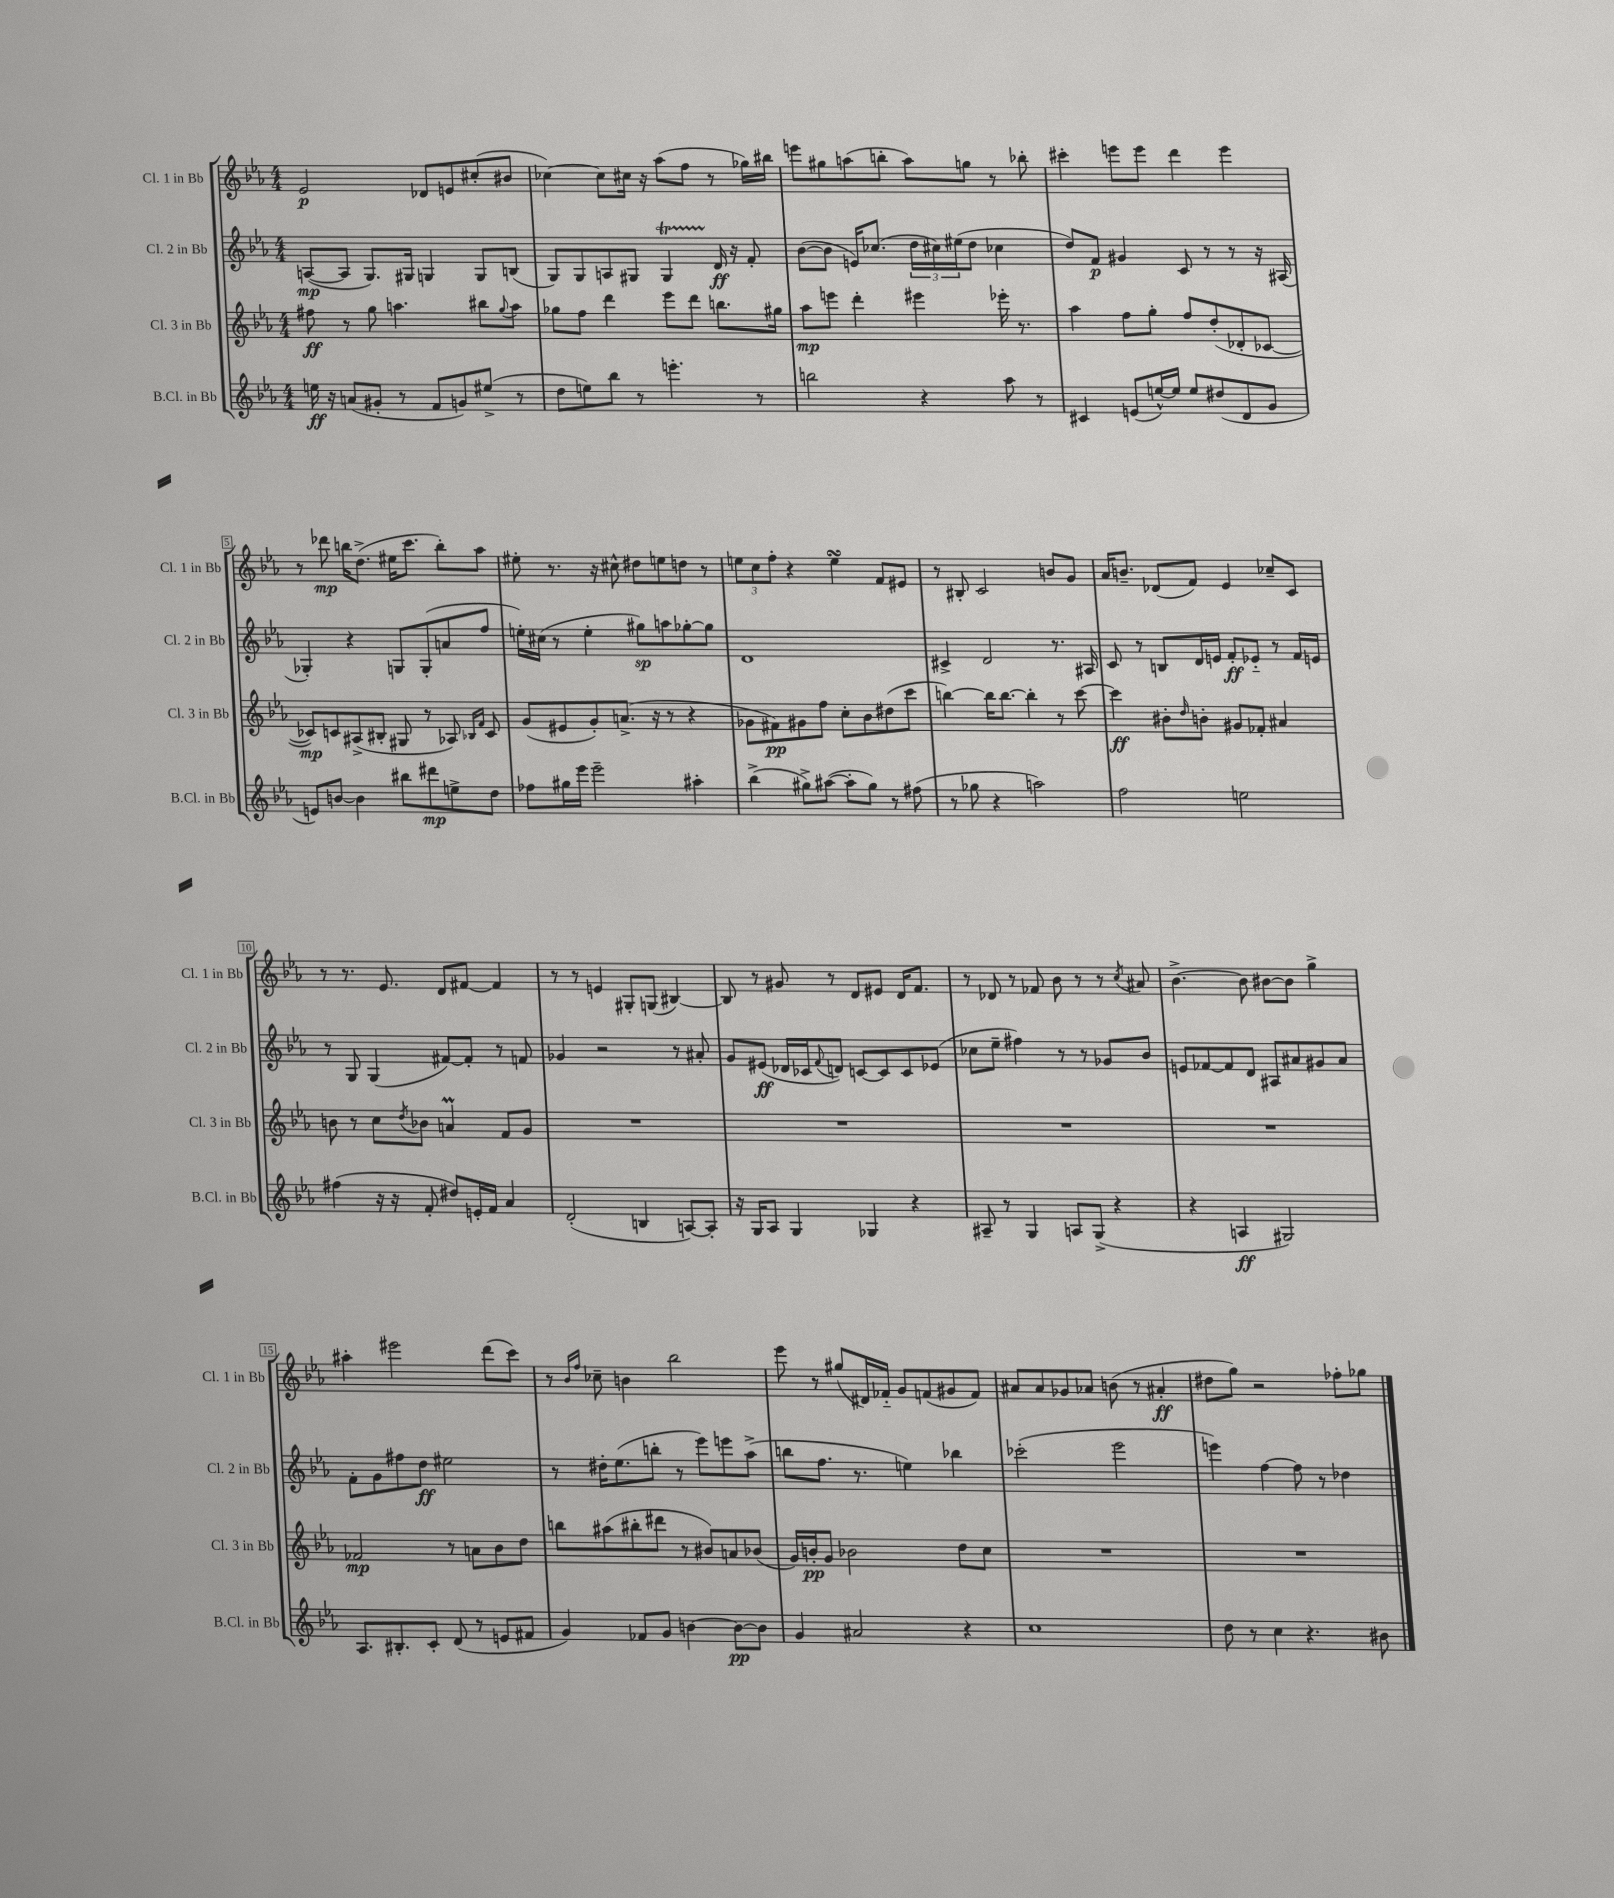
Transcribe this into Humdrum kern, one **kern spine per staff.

**kern	**dynam	**kern	**dynam	**kern	**dynam	**kern	**dynam
*part4	*part4	*part3	*part3	*part2	*part2	*part1	*part1
*staff4	*staff4	*staff3	*staff3	*staff2	*staff2	*staff1	*staff1
*I"B.Cl. in Bb	*	*I"Cl. 3 in Bb	*	*I"Cl. 2 in Bb	*	*I"Cl. 1 in Bb	*
*I'B.Cl. in Bb	*	*I'Cl. 3 in Bb	*	*I'Cl. 2 in Bb	*	*I'Cl. 1 in Bb	*
*clefG2	*	*clefG2	*	*clefG2	*	*clefG2	*
*k[b-e-a-]	*	*k[b-e-a-]	*	*k[b-e-a-]	*	*k[b-e-a-]	*
*M4/4	*	*M4/4	*	*M4/4	*	*M4/4	*
=1	=1	=1	=1	=1	=1	=1	=1
16een\	ff	8ff#X\	ff	([8An/L	mp	2e-/	p
16r	.	.	.	.	.	.	.
(8an/L	.	8r	.	8A/J]	.	.	.
8g#X'/J	.	8gg\	.	8.G/L)	.	.	.
8r	.	4.aan\	.	.	.	.	.
.	.	.	.	16G#X/Jk	.	.	.
8f/L	.	.	.	4Gn/	.	8d-X/L	.
8gn/)	.	.	.	.	.	8en/	.
(8ee#X^/J	.	8bb#X\L	.	8G/L	.	(8cc#X'/	.
.	.	8qqgg/	.	.	.	.	.
8r	.	8aa\J	.	(8Bn/J	.	8b#X/J	.
=2	=2	=2	=2	=2	=2	=2	=2
8dd\L	.	8gg-X\L	.	8G/L)	.	[4cc-X\)	.
8een\)	.	8ff\J	.	8G/	.	.	.
8bb-\J	.	4ddd\	.	8An/	.	8cc-\L]	.
8r	.	.	.	8G#X/J	.	16cc#X\Jk	.
.	.	.	.	.	.	16r	.
4.eeen'\	.	8eee-\L	.	4G#t/	.	(8aa-\L	.
.	.	8ddd\J	.	.	.	8ff\J	.
.	.	8.bbn\L	.	16d/	ff	8r	.
.	.	.	.	16r	.	.	.
8r	.	.	.	8f'/	.	16gg-X\LL)	.
.	.	16gg#X\Jk	.	.	.	16bb#X\JJ	.
=3	=3	=3	=3	=3	=3	=3	=3
2bbn\	.	8aa-\L	mp	([8b-\L	.	8eeen\L	.
.	.	8eeen\J	.	8b-\J]	.	8gg#X\	.
.	.	4ddd'\	.	16en/KL)	.	(8aan\	.
.	.	.	.	(8.cc-X/J	.	.	.
.	.	.	.	.	.	8bbn'\J	.
4r	.	4eee#X\	.	24dd\LL	.	8aa\L)	.
.	.	.	.	24cc#X\)	.	.	.
.	.	.	.	(24ee#X\J	.	.	.
.	.	.	.	8dd\J	.	8ggn\J	.
8aa-\	.	16eee-X'\	.	4cc-X\	.	8r	.
.	.	8.r	.	.	.	.	.
8r	.	.	.	.	.	8bb-X'\	.
=4	=4	=4	=4	=4	=4	=4	=4
4c#X/	.	4aa-\	.	8dd/L)	.	4ccc#X'\	.
.	.	.	.	8f/J	p	.	.
(8en/L	.	8ff\L	.	4g#X/	.	8eeen\L	.
[16een^^/L)	.	8gg'\J	.	.	.	8eee\J	.
16ee/JJ]	.	.	.	.	.	.	.
8ee/L	.	8ff/L	.	8c/	.	4ddd\	.
(8dd#X/	.	(8dd'/	.	8r	.	.	.
8d/	.	8d-X'/	.	8r	.	4eee\	.
8g/J	.	[8c-X/J	.	16r	.	.	.
.	.	.	.	(16A#X/	.	.	.
!!LO:LB:g=z
=5	=5	=5	=5	=5	=5	=5	=5
8en/L)	.	8c-X/L])	mp	4G-X'/)	.	8r	.
[8bn/J	.	8cn/	.	.	.	8ddd-X\	mp
4b\]	.	(8A#X^/	.	4r	.	16bbn\KL	.
.	.	.	.	.	.	(8.dd^\J	.
.	.	8B#X'/J	.	.	.	.	.
8bb#X\L	.	8G#X/	.	8Gn/L	.	16ee#X\KL	.
.	.	.	.	.	.	8.ccc\J	.
8ddd#X\	mp	8r	.	(8G'/	.	.	.
8een^\	.	8A-X/)	.	8an/	.	8bb'\L)	.
.	.	16qqB-X/LL	.	.	.	.	.
.	.	16qqf/JJ	.	.	.	.	.
8dd\J	.	8c/	.	8ff/J	.	8aa-\J	.
=6	=6	=6	=6	=6	=6	=6	=6
8ff-X\L	.	(8g/L	.	16een'\LL)	.	8ee#X'\	.
.	.	.	.	(16cc#X\JJ	.	.	.
16gg#X\L	.	8e#X/	.	8r	.	8.r	.
16eee-\JJ	.	.	.	.	.	.	.
2eee-~\	.	8g'/)	.	4ee'\	.	.	.
.	.	.	.	.	.	16r	.
.	.	(8.an^/J	.	.	.	8cc#X^^\	.
.	.	.	.	8gg#X\L)	sp	8dd#X\L	.
.	.	16r	.	.	.	.	.
.	.	8r	.	8aan\	.	8een\	.
4aa#X'\	.	4r	.	[8gg-X'\	.	8ddn\J	.
.	.	.	.	8gg-\J]	.	8r	.
=7	=7	=7	=7	=7	=7	=7	=7
(4bb-^\	.	8g-X\L	.	1d	.	12een\L	.
.	.	.	.	.	.	12cc\	.
.	.	8f#X\)	pp	.	.	.	.
.	.	.	.	.	.	12ff'\J	.
8gg#X^\L)	.	8g#X\	.	.	.	4r	.
([8aa#X\J	.	8ff\J	.	.	.	.	.
8aa#'\L]	.	8cc'\L	.	.	.	4eesSsS\	.
8gg#\J)	.	8b-\	.	.	.	.	.
8r	.	(8dd#X\	.	.	.	8f/L	.
(8ff#X\	.	8ccc\J	.	.	.	8e#X/J	.
=8	=8	=8	=8	=8	=8	=8	=8
8r	.	[4bbn\)	.	4c#X^/	.	8r	.
8gg-X\	.	.	.	.	.	8B#X'/	.
4r	.	16bb\KL]	.	2d/	.	2c/	.
.	.	[8.bb\J	.	.	.	.	.
2aan\)	.	4bb'\]	.	.	.	.	.
.	.	8r	.	8.r	.	8bn/L	.
.	.	[8ccc\	.	.	.	8g/J	.
.	.	.	.	16A#X/	.	.	.
=9	=9	=9	=9	=9	=9	=9	=9
2ff\	.	4ccc\]	ff	8c/	.	16a-/KL	.
.	.	.	.	.	.	8.bn~/J	.
.	.	.	.	8r	.	.	.
.	.	8b#X'\L	.	8Bn/L	.	(8d-X/L	.
.	.	16qqdd/	.	.	.	.	.
.	.	8bn'\J	.	16d/L	.	8f/J)	.
.	.	.	.	16en/JJ	.	.	.
2een\	.	8g#X/L	.	8f'/L	ff	4e-/	.
.	.	8f-X'/J	.	8e-X/J	.	.	.
.	.	4a#X/	.	8r	.	8cc-X~/L	.
.	.	.	.	16f/LL	.	8c/J	.
.	.	.	.	16en/JJ	.	.	.
!!LO:LB:g=z
=10	=10	=10	=10	=10	=10	=10	=10
(4ff#X\	.	8bn\	.	8r	.	8r	.
.	.	8r	.	8G/	.	8.r	.
16r	.	8cc\L	.	(4G/	.	.	.
16r	.	.	.	.	.	8.e-/	.
.	.	8qdd/	.	.	.	.	.
8f'/	.	8b-X\J	.	.	.	.	.
8dd#X/L)	.	4anm/	.	[8f#X/L)	.	8d/L	.
16en'/L	.	.	.	8f#'/J]	.	[8f#X/J	.
16f/JJ	.	.	.	.	.	.	.
4a-/	.	8f/L	.	8r	.	4f#/]	.
.	.	8g/J	.	8fn/	.	.	.
=11	=11	=11	=11	=11	=11	=11	=11
(2d'/	.	1r	.	4g-X/	.	8r	.
.	.	.	.	.	.	8r	.
.	.	.	.	2r	.	4en/	.
4Bn/	.	.	.	.	.	8G#X'/L	.
.	.	.	.	.	.	(8Gn/J	.
[8An/L)	.	.	.	8r	.	[4B#X/)	.
8A'/J]	.	.	.	8a#X'/	.	.	.
=12	=12	=12	=12	=12	=12	=12	=12
16r	.	1r	.	8g/L	.	8B#/]	.
16G/KL	.	.	.	.	.	.	.
8A-/J	.	.	.	(8e#X/J	ff	8r	.
4G/	.	.	.	16d-X/LL	.	8g#X/	.
.	.	.	.	16c-X/J	.	.	.
.	.	.	.	8qqf/	.	.	.
.	.	.	.	8dn/J)	.	8r	.
4G-X/	.	.	.	[8cn/L	.	8d/L	.
.	.	.	.	8c/]	.	8e#X/J	.
4r	.	.	.	8c/	.	16d/KL	.
.	.	.	.	.	.	8.f/J	.
.	.	.	.	(8e-X/J	.	.	.
=13	=13	=13	=13	=13	=13	=13	=13
8A#X~/	.	1r	.	8cc-X\L	.	8r	.
8r	.	.	.	8ee-~\J	.	8d-X/	.
4G/	.	.	.	4ff#X\)	.	8r	.
.	.	.	.	.	.	8f-X/	.
8An/L	.	.	.	8r	.	8b-\	.
(8G^/J	.	.	.	8r	.	8r	.
4r	.	.	.	8g-X/L	.	8r	.
.	.	.	.	.	.	8qcc/	.
.	.	.	.	8b-/J	.	8a#X/	.
=14	=14	=14	=14	=14	=14	=14	=14
4r	.	1r	.	8en/L	.	[4.b-^\	.
.	.	.	.	[8f-X/	.	.	.
4An/	ff	.	.	8f-/]	.	.	.
.	.	.	.	8d/J	.	8b-\]	.
2G#X/)	.	.	.	8A#X/L	.	[8b#X\L	.
.	.	.	.	8a#X/	.	8b#\J]	.
.	.	.	.	8g#X/	.	4gg^\	.
.	.	.	.	8a#/J	.	.	.
!!LO:LB:g=z
=15	=15	=15	=15	=15	=15	=15	=15
8.A-/L	.	2f-X/	mp	8f'\L	.	4aa#X'\	.
.	.	.	.	8g\	.	.	.
8.B#X'/	.	.	.	.	.	.	.
.	.	.	.	8ff#X\	.	2eee#X\	.
8c'/J	.	.	.	8dd\J	ff	.	.
(8d/	.	8r	.	2ee#X\	.	.	.
8r	.	8an\L	.	.	.	.	.
8en/L	.	8b-\	.	.	.	(8ddd\L	.
8f#X/J	.	8dd\J	.	.	.	8ccc\J)	.
=16	=16	=16	=16	=16	=16	=16	=16
4g/)	.	8bbn\L	.	8r	.	8r	.
.	.	.	.	.	.	16qqb-/LL	.
.	.	.	.	.	.	16qqff/JJ	.
.	.	(8aa#X\	.	16dd#X'\KL	.	8cc-X~\	.
.	.	.	.	(8.ee-\	.	.	.
8f-X/L	.	8bb#X'\	.	.	.	4bn\	.
8g/J	.	8ddd#X\J	.	8bbn'\J	.	.	.
[4bn\	.	8r	.	8r	.	2bb-\	.
.	.	8b#X/L)	.	8eee-\L)	.	.	.
8b\L_	pp	8an/	.	8eeen\	.	.	.
8b\J]	.	(8b-X/J	.	(8aa-^\J	.	.	.
=17	=17	=17	=17	=17	=17	=17	=17
4g/	.	16g/LL)	.	8bbn\L	.	8eee-\	.
.	.	16bn'/J	pp	.	.	.	.
.	.	8g/J	.	8.ff\J	.	8r	.
2a#X/	.	2b-X\	.	.	.	(8gg#X/L	.
.	.	.	.	8.r	.	.	.
.	.	.	.	.	.	16d#X/L)	.
.	.	.	.	.	.	16f-X/JJ	.
.	.	.	.	4een\)	.	8g/L	.
.	.	.	.	.	.	(8fn/	.
4r	.	8dd\L	.	4bb-X\	.	8g#X/	.
.	.	8cc\J	.	.	.	8f/J)	.
=18	=18	=18	=18	=18	=18	=18	=18
1cc	.	1r	.	(2ccc-X'\	.	8a#X/L	.
.	.	.	.	.	.	8a#/	.
.	.	.	.	.	.	8g-X/	.
.	.	.	.	.	.	8a-X/J	.
.	.	.	.	2eee-\	.	(8bn\	.
.	.	.	.	.	.	8r	.
.	.	.	.	.	.	4a#X'/	ff
=19	=19	=19	=19	=19	=19	=19	=19
8dd\	.	1r	.	4eeen\)	.	8dd#X\L	.
8r	.	.	.	.	.	8gg\J)	.
4cc\	.	.	.	[4ff\	.	2r	.
4.r	.	.	.	8ff\]	.	.	.
.	.	.	.	8r	.	.	.
.	.	.	.	4dd-X\	.	8ff-X'\L	.
8b#X\	.	.	.	.	.	8gg-X\J	.
==	==	==	==	==	==	==	==
*-	*-	*-	*-	*-	*-	*-	*-
